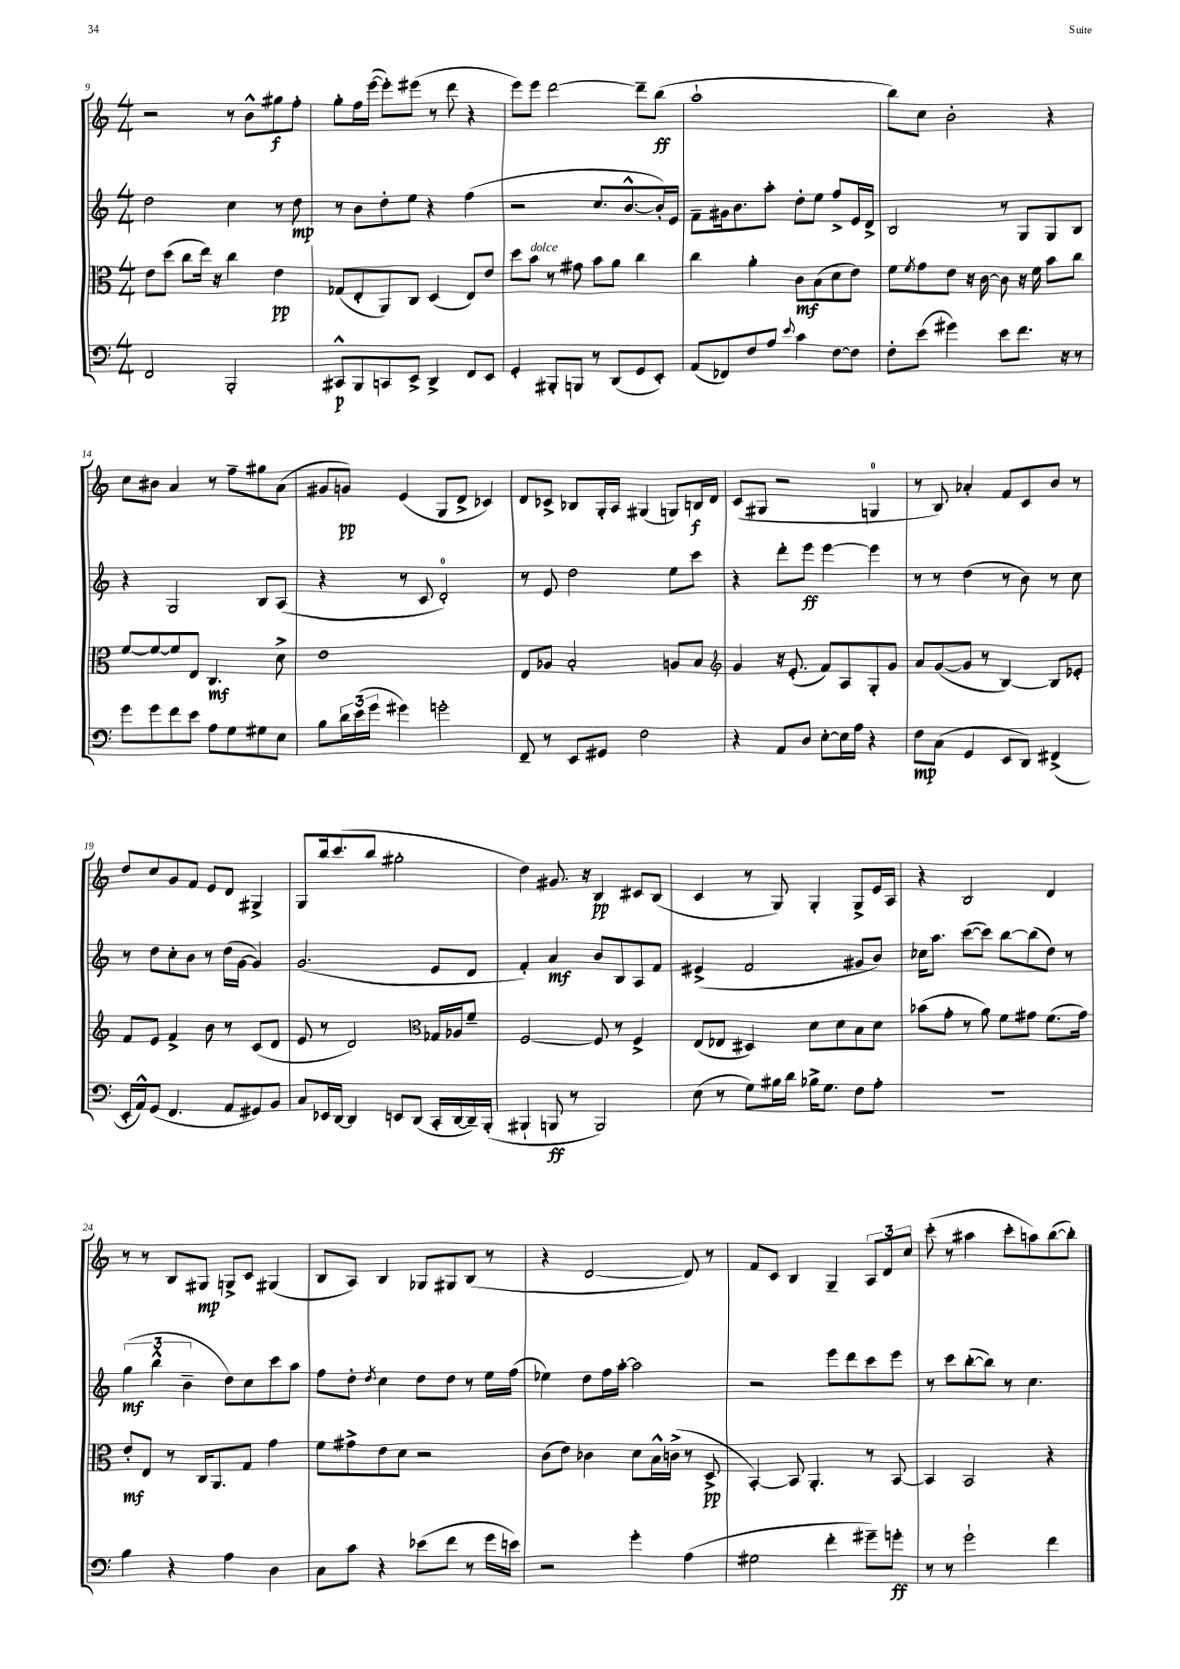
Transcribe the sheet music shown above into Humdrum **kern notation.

**kern	**dynam	**kern	**dynam	**kern	**dynam	**kern	**dynam
*part4	*part4	*part3	*part3	*part2	*part2	*part1	*part1
*staff4	*staff4	*staff3	*staff3	*staff2	*staff2	*staff1	*staff1
*clefF4	*	*clefC3	*	*clefG2	*	*clefG2	*
*k[]	*	*k[]	*	*k[]	*	*k[]	*
*M4/4	*	*M4/4	*	*M4/4	*	*M4/4	*
=9	=9	=9	=9	=9	=9	=9	=9
2FF/	.	8e\L	.	2dd\	.	2r	.
.	.	(8dd\J	.	.	.	.	.
.	.	8cc\L	.	.	.	.	.
.	.	16ee\Jk)	.	.	.	.	.
.	.	16r	.	.	.	.	.
2BBB'/	.	4cc\	.	4cc\	.	8r	.
.	.	.	.	.	.	8b^^\L	.
.	.	4e\	pp	8r	.	8gg#X\	f
.	.	.	.	8dd\	mp	8ff'\J	.
=10	=10	=10	=10	=10	=10	=10	=10
8CC#X^^/L	p	(8G-X/L	.	8r	.	8gg'\L	.
8BBB/	.	8E'/	.	8b\L	.	16ff\L	.
.	.	.	.	.	.	([16eee\JJ	.
8CCn/	.	8AA/)	.	8dd'\	.	8eee'\L])	.
8EE^/J	.	8C/J	.	8ee\J	.	(8eee#X\J	.
4DD^/	.	(4D/	.	4r	.	8r	.
.	.	.	.	.	.	8ddd\	.
8FF/L	.	8E/L)	.	(4ff\	.	4r	.
8EE/J	.	8e/J	.	.	.	.	.
=11	=11	=11	=11	=11	=11	=11	=11
4GG'/	.	8dd\L	.	2r	.	8eee\L)	.
!	!	!LO:TX:a:i:t=dolce	!	!	!	!	!
.	.	8b\J	.	.	.	8eee\J	.
8BBB#X'/L	.	8r	.	.	.	[2ddd\	.
8BBBn/J	.	8g#X\	.	.	.	.	.
8r	.	8b\L	.	8.cc/L	.	.	.
(8DD/L	.	8a\J	.	.	.	.	.
.	.	.	.	[8.b^^/	.	.	.
8GG/	.	4cc\	.	.	.	8ddd~\L]	.
8EE'/J)	.	.	.	16b'/L])	.	(8bb\J	ff
.	.	.	.	16e/JJ	.	.	.
=12	=12	=12	=12	=12	=12	=12	=12
(8AA/L	.	4cc\	.	8f~\L	.	1aa`	.
8FF-X/)	.	.	.	16g#X\k	.	.	.
.	.	.	.	8.b\	.	.	.
8F/	.	4a'\	.	.	.	.	.
8A/J	.	.	.	8aa'\J	.	.	.
8qqe/	.	.	.	.	.	.	.
4c\	.	8c\L	mf	8dd'\L	.	.	.
.	.	(8B\	.	8ee\J	.	.	.
[8F\L	.	8d\	.	8ff^/L	.	.	.
8F\J]	.	8e\J)	.	16e/L	.	.	.
.	.	.	.	16d^/JJ	.	.	.
=13	=13	=13	=13	=13	=13	=13	=13
8F'\L	.	8f\L	.	2B/	.	8bb\L)	.
.	.	8qf/	.	.	.	.	.
(8e\J	.	8g\	.	.	.	8cc\J	.
4g#X\)	.	8e\J	.	.	.	2b'\	.
.	.	16r	.	.	.	.	.
.	.	[16c\	.	.	.	.	.
8e\L	.	8c\]	.	8r	.	.	.
8.f\J	.	16r	.	8G/L	.	.	.
.	.	16f\	.	.	.	.	.
.	.	8b\L	.	8G/	.	4r	.
16r	.	.	.	.	.	.	.
8r	.	8cc\J	.	8B/J	.	.	.
!!LO:LB:g=z
=14	=14	=14	=14	=14	=14	=14	=14
8g\L	.	[8f/L	.	4r	.	8cc\L	.
8g\	.	8f/_	.	.	.	8b#X\J	.
8f\	.	8f/]	.	2G/	.	4a/	.
8e\J	.	8E/J	.	.	.	.	.
8A\L	.	4.C/	mf	.	.	8r	.
8G\	.	.	.	.	.	8ff~\L	.
8G#X\	.	.	.	8B/L	.	8gg#X\	.
8E\J	.	8d^\	.	(8A/J	.	(8a\J	.
=15	=15	=15	=15	=15	=15	=15	=15
8B\L	.	1e	.	4r	.	8g#X/L	.
24d\L	.	.	.	.	.	8gn/J)	pp
(24e\	.	.	.	.	.	.	.
24g\JJ	.	.	.	.	.	.	.
4g#X\)	.	.	.	8r	.	(4e/	.
.	.	.	.	8c/	.	.	.
2gn'\	.	.	.	2d'/)	.	8G/L	.
.	.	.	.	.	.	8d^/J	.
.	.	.	.	.	.	4c-X/)	.
=16	=16	=16	=16	=16	=16	=16	=16
8FF~/	.	8E/L	.	8r	.	8d/L	.
8r	.	8A-X/J	.	8e/	.	8c-X^/J	.
8EE/L	.	2B'/	.	2dd\	.	8B-X/L	.
8GG#X/J	.	.	.	.	.	16G'/L	.
.	.	.	.	.	.	16A/JJ	.
2F\	.	.	.	.	.	(4G#X/	.
.	.	8An/L	.	8ee\L	.	8Gn/L)	.
.	.	8B/J	.	8ccc\J	.	16Bn/L	f
.	.	.	.	.	.	16d/JJ	.
=17	=17	=17	=17	=17	=17	=17	=17
*	*	*clefG2	*	*	*	*	*
4r	.	4g/	.	4r	.	(8c/L	.
.	.	.	.	.	.	8G#X/J	.
8AA/L	.	16r	.	8ddd'\L	.	2r	.
.	.	(8.e'/	.	.	.	.	.
8D/J	.	.	.	8eee\J	ff	.	.
[8E'\L	.	8f/L)	.	[4eee\	.	.	.
16E\L]	.	8A/	.	.	.	.	.
16A\JJ	.	.	.	.	.	.	.
4r	.	8G'/	.	4eee\]	.	4Gn/	.
.	.	8g/J	.	.	.	.	.
=18	=18	=18	=18	=18	=18	=18	=18
8F\L	mp	8a/L	.	8r	.	8r	.
(8C\J	.	([8g/	.	8r	.	8B/)	.
4GG/	.	8g/J]	.	(4dd\	.	4a-X'/	.
.	.	8r	.	.	.	.	.
8EE/L	.	[4B/)	.	8r	.	8f/L	.
8DD/J)	.	.	.	8b\)	.	8c/	.
(4FF#X^/	.	8B/L]	.	8r	.	8b/J	.
.	.	8e-X'/J	.	8cc\	.	8r	.
!!LO:LB:g=z
=19	=19	=19	=19	=19	=19	=19	=19
16EE'/LL	.	8f/L	.	8r	.	8dd/L	.
16AA^^/J)	.	.	.	.	.	.	.
(8GG/J	.	8e/J	.	8dd\L	.	8cc/	.
4.FF/	.	4f^/	.	8cc'\	.	8g/	.
.	.	.	.	8b\J	.	8f/J	.
.	.	8b\	.	8r	.	8e/L	.
8AA/L	.	8r	.	(16dd\LL	.	8d/J	.
.	.	.	.	[16g\JJ	.	.	.
8GG#X/)	.	(8c/L	.	4g/])	.	4G#X^/	.
8BB/J	.	8d/J	.	.	.	.	.
=20	=20	=20	=20	=20	=20	=20	=20
8C/L	.	8e/	.	(2.g/	.	8G/L	.
16EE-X/L	.	8r	.	.	.	16bb/k	.
[16DD/JJ	.	.	.	.	.	(8.ccc/	.
4DD/]	.	2d/)	.	.	.	.	.
.	.	.	.	.	.	8bb/J	.
8EEn/L	.	.	.	.	.	2gg#X'\	.
(8DD/J	.	.	.	.	.	.	.
*	*	*clefC3	*	*	*	*	*
16CC'/LL	.	16G-X/LL	.	8e/L	.	.	.
[16DD/	.	16A-X/J	.	.	.	.	.
16DD~/])	.	8f~/J	.	8d/J	.	.	.
(16BBB'/JJ	.	.	.	.	.	.	.
=21	=21	=21	=21	=21	=21	=21	=21
4BBB#X`/	.	[2F/	.	4f'/)	.	4dd\)	.
8BBBn/	ff	.	.	4a/	mf	8.g#X/	.
8r	.	.	.	.	.	.	.
.	.	.	.	.	.	16r	.
2BBB/)	.	8F/]	.	8b/L	.	4B/	pp
.	.	8r	.	8B/	.	.	.
.	.	4F^/	.	8A/	.	8c#X/L	.
.	.	.	.	8f/J	.	(8B/J	.
=22	=22	=22	=22	=22	=22	=22	=22
(8E\	.	(8E/L	.	(4e#X^/	.	4c/	.
8r	.	8E-X/J	.	.	.	.	.
8G\L)	.	4D#X/)	.	2f/	.	8r	.
16B#X\L	.	.	.	.	.	8G/)	.
16d\JJ	.	.	.	.	.	.	.
16B-X^\KL	.	8d\L	.	.	.	4G'/	.
8.G\J	.	.	.	.	.	.	.
.	.	8d\	.	.	.	.	.
8F\L	.	8B\	.	8g#X/L	.	8G^/L	.
8A'\J	.	8d\J	.	8b/J)	.	16e/L	.
.	.	.	.	.	.	16A/JJ	.
=23	=23	=23	=23	=23	=23	=23	=23
1r	.	(8b-X\L	.	16cc-X\KL	.	4r	.
.	.	.	.	8.aa\J	.	.	.
.	.	8g'\J	.	.	.	.	.
.	.	8r	.	([8ccc\L	.	2B/	.
.	.	8a\)	.	8ccc\J])	.	.	.
.	.	8f\L	.	[8bb\L	.	.	.
.	.	8g#X\J	.	(8bb\]	.	.	.
.	.	(8.f\L	.	8dd\J)	.	4d/	.
.	.	.	.	8r	.	.	.
.	.	16g#\Jk)	.	.	.	.	.
!!LO:LB:g=z
=24	=24	=24	=24	=24	=24	=24	=24
4B\	.	8e'/L	mf	(6gg\	mf	8r	.
.	.	8E/J	.	.	.	8r	.
.	.	.	.	6bb^^\	.	.	.
4r	.	8r	.	.	.	8B/L	.
.	.	.	.	6b~\	.	.	.
.	.	16C/KL	.	.	.	8G#X/J	mp
.	.	8.AA/	.	.	.	.	.
4A\	.	.	.	8dd\L)	.	8Gn^/L	.
.	.	8G/J	.	8cc\	.	8c/J	.
4D\	.	4g\	.	8ccc\	.	(4G#X/	.
.	.	.	.	8aa\J	.	.	.
=25	=25	=25	=25	=25	=25	=25	=25
8C\L	.	8f\L	.	8ff\L	.	8B/L	.
8c\J	.	8g#X^\	.	8dd'\J	.	8A/J)	.
.	.	.	.	8qdd/	.	.	.
4r	.	8e\	.	4cc\	.	4B/	.
.	.	8d\J	.	.	.	.	.
(8e-X\L	.	2r	.	8dd\L	.	8G-X/L	.
8f\J	.	.	.	8dd\J	.	8G#X/	.
8r	.	.	.	8r	.	(8B/J	.
16g\LL	.	.	.	16ee\LL	.	8r	.
16en\JJ)	.	.	.	(16ff\JJ	.	.	.
=26	=26	=26	=26	=26	=26	=26	=26
2r	.	(8c\L	.	4ee-X\)	.	4r	.
.	.	8e\J)	.	.	.	.	.
.	.	4c-X\	.	8dd\L	.	[2d/	.
.	.	.	.	16ff\L	.	.	.
.	.	.	.	[16aa'\JJ	.	.	.
4g'\	.	8d\L	.	2aa\]	.	.	.
.	.	16B^^\L	.	.	.	.	.
.	.	(16cn^\JJ	.	.	.	.	.
(4A\	.	8r	.	.	.	8d/])	.
.	.	8D^/	pp	.	.	8r	.
=27	=27	=27	=27	=27	=27	=27	=27
2G#X\	.	[4BB'/)	.	2r	.	8f/L	.
.	.	.	.	.	.	8c/J	.
.	.	8BB/]	.	.	.	4B/	.
.	.	4.AA'/	.	.	.	.	.
4f'\	.	.	.	8eee\L	.	4G~/	.
.	.	.	.	8ddd\	.	.	.
8g#X~\L)	.	8r	.	8ccc\	.	12A/L	.
.	.	.	.	.	.	12d/	.
8gn'\J	ff	[8BB/	.	8eee\J	.	.	.
.	.	.	.	.	.	12cc/J	.
=28	=28	=28	=28	=28	=28	=28	=28
8r	.	4BB/]	.	8r	.	(8ccc'\	.
8r	.	.	.	8ccc\L	.	8r	.
2g`\	.	2BB/	.	([8bb'\	.	4aa#X\	.
.	.	.	.	8bb\J])	.	.	.
.	.	.	.	8r	.	8ccc'\L	.
.	.	.	.	4.cc\	.	8aan\)	.
4f\	.	4r	.	.	.	([8bb\	.
.	.	.	.	.	.	8bb'\J])	.
==	==	==	==	==	==	==	==
*-	*-	*-	*-	*-	*-	*-	*-
